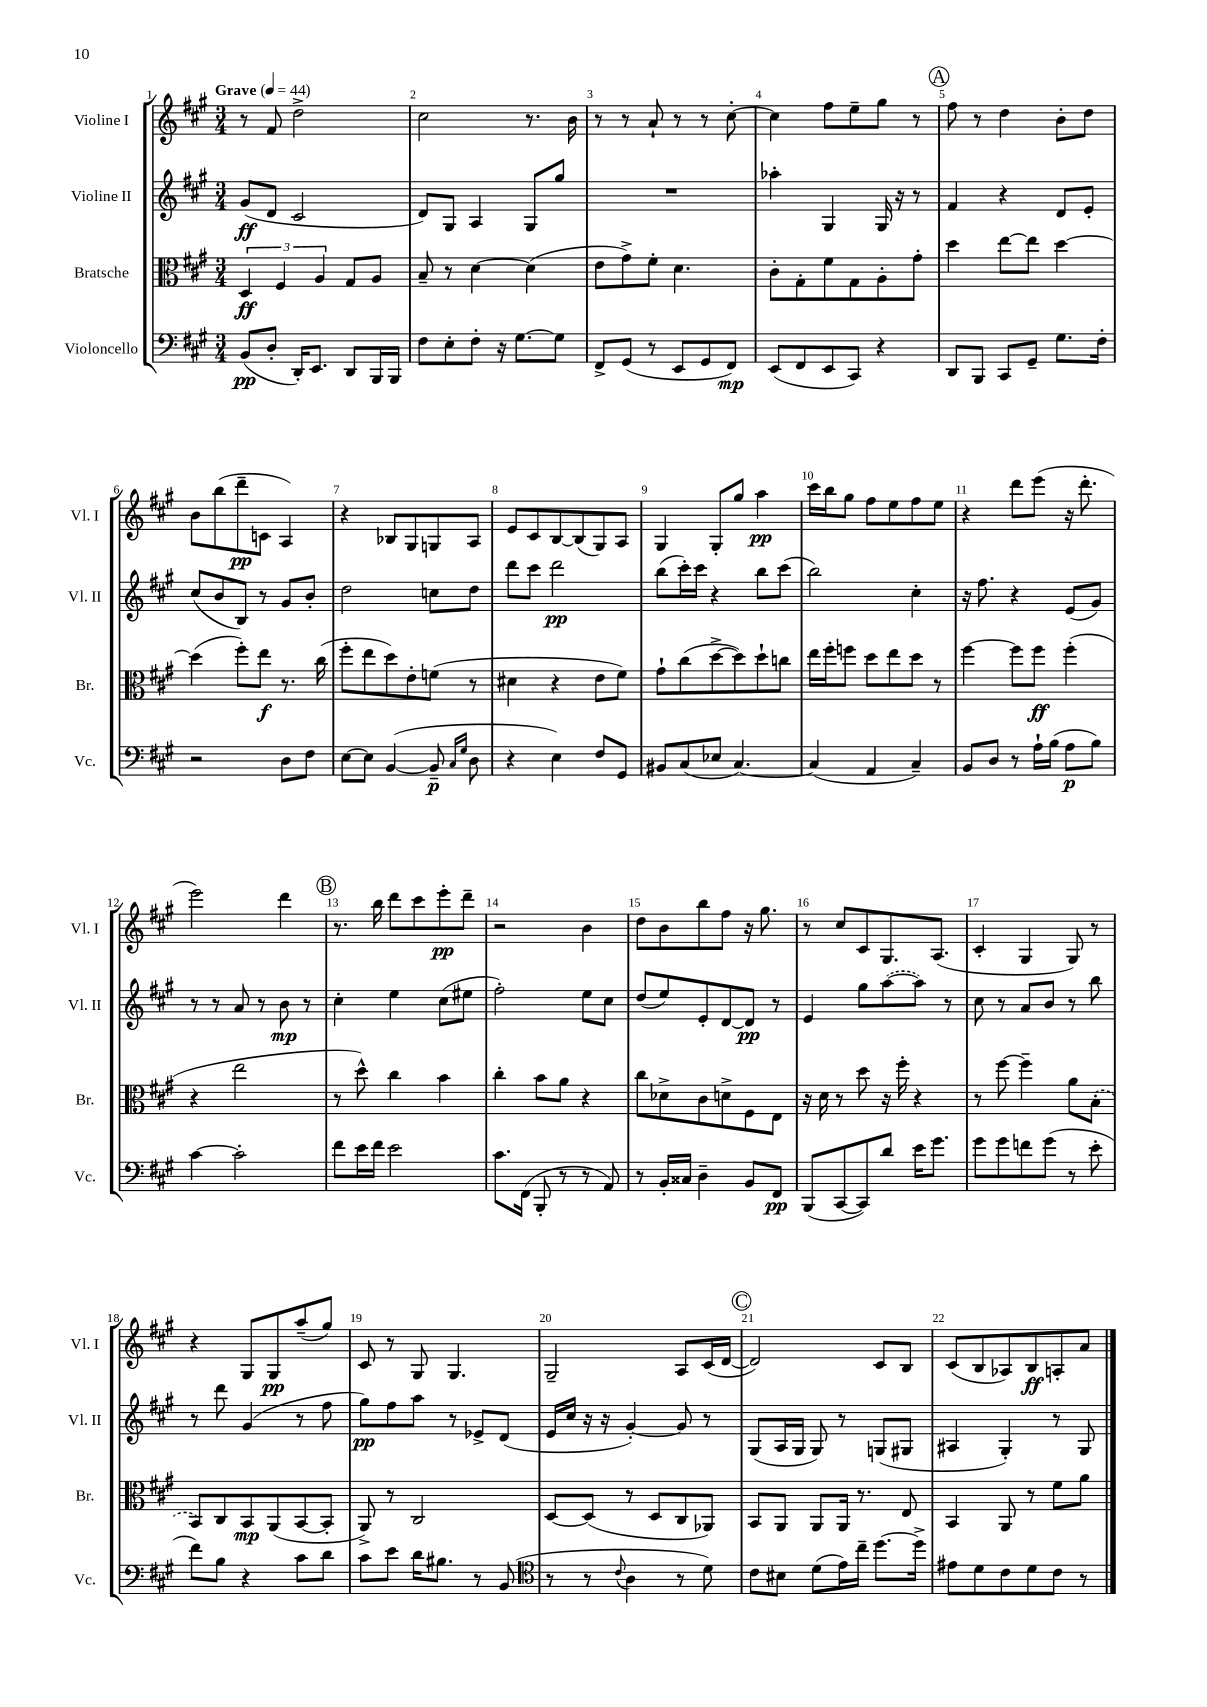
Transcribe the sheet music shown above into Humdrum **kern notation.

**kern	**dynam	**kern	**dynam	**kern	**dynam	**kern	**dynam
*part4	*part4	*part3	*part3	*part2	*part2	*part1	*part1
*staff4	*staff4	*staff3	*staff3	*staff2	*staff2	*staff1	*staff1
*I"Violoncello	*	*I"Bratsche	*	*I"Violine II	*	*I"Violine I	*
*I'Vc.	*	*I'Br.	*	*I'Vl. II	*	*I'Vl. I	*
*clefF4	*	*clefC3	*	*clefG2	*	*clefG2	*
*k[f#c#g#]	*	*k[f#c#g#]	*	*k[f#c#g#]	*	*k[f#c#g#]	*
*M3/4	*	*M3/4	*	*M3/4	*	*M3/4	*
*MM44	*	*MM44	*	*MM44	*	*MM44	*
=1	=1	=1	=1	=1	=1	=1	=1
!	!	!	!	!	!	!LO:TX:a:B:t=Grave	!
(8BB/L	pp	6D/	ff	(8g#/L	ff	8r	.
8D'/J	.	.	.	8d/J	.	8f#/	.
.	.	6F#/	.	.	.	.	.
16DD'/KL)	.	.	.	2c#/	.	2dd^\	.
8.EE/J	.	.	.	.	.	.	.
.	.	6A/	.	.	.	.	.
8DD/L	.	8G#/L	.	.	.	.	.
16BBB/L	.	8A/J	.	.	.	.	.
16BBB/JJ	.	.	.	.	.	.	.
=2	=2	=2	=2	=2	=2	=2	=2
8F#\L	.	8B~/	.	8d/L)	.	2cc#\	.
8E'\	.	8r	.	8G#/J	.	.	.
8F#'\J	.	[4d\	.	4A/	.	.	.
16r	.	.	.	.	.	.	.
[8.G#\L	.	.	.	.	.	.	.
.	.	(4d\]	.	8G#/L	.	8.r	.
8G#\J]	.	.	.	8gg#/J	.	.	.
.	.	.	.	.	.	16b\	.
=3	=3	=3	=3	=3	=3	=3	=3
8FF#^/L	.	8e\L	.	2.r	.	8r	.
(8GG#/J	.	8g#^\)	.	.	.	8r	.
8r	.	8f#'\J	.	.	.	8a`/	.
8EE/L	.	4.d\	.	.	.	8r	.
8GG#/	.	.	.	.	.	8r	.
8FF#/J)	mp	.	.	.	.	[8cc#'\	.
=4	=4	=4	=4	=4	=4	=4	=4
(8EE/L	.	8c#'\L	.	4aa-X'\	.	4cc#\]	.
8FF#/	.	8G#'\	.	.	.	.	.
8EE/	.	8f#\	.	4G#/	.	8ff#\L	.
8CC#/J)	.	8G#\	.	.	.	8ee~\	.
4r	.	8A'\	.	16G#/	.	8gg#\J	.
.	.	.	.	16r	.	.	.
.	.	8g#'\J	.	8r	.	8r	.
!!LO:REH:place=s1:t=A
=5	=5	=5	=5	=5	=5	=5	=5
8DD/L	.	4dd\	.	4f#/	.	8ff#\	.
8BBB/J	.	.	.	.	.	8r	.
8CC#/L	.	[8ee\L	.	4r	.	4dd\	.
8GG#~/J	.	8ee\J]	.	.	.	.	.
8.G#\L	.	[4dd\	.	8d/L	.	8b'\L	.
.	.	.	.	8e'/J	.	8dd\J	.
16F#'\Jk	.	.	.	.	.	.	.
!!LO:LB:g=z
=6	=6	=6	=6	=6	=6	=6	=6
2r	.	(4dd\]	.	(8cc#/L	.	8b\L	.
.	.	.	.	8b/	.	(8bb\	.
.	.	8ff#'\L)	.	8B/J)	.	8ddd~\	pp
.	.	8ee\J	f	8r	.	8cn\J	.
8D\L	.	8.r	.	8g#/L	.	4A/)	.
8F#\J	.	.	.	8b'/J	.	.	.
.	.	(16cc#\	.	.	.	.	.
=7	=7	=7	=7	=7	=7	=7	=7
[8E\L	.	8ff#'\L	.	2dd\	.	4r	.
8E\J]	.	8ee\	.	.	.	.	.
([4BB/	.	8dd\)	.	.	.	8B-X/L	.
.	.	8e'\	.	.	.	8G#/	.
8BB~/]	p	(8fn\J	.	8ccn\L	.	8Gn/	.
16qqC#/LL	.	.	.	.	.	.	.
16qqG#/JJ	.	.	.	.	.	.	.
8D\	.	8r	.	8dd\J	.	8A/J	.
=8	=8	=8	=8	=8	=8	=8	=8
4r	.	4d#X\	.	8ddd\L	.	8e/L	.
.	.	.	.	8ccc#\J	.	8c#/	.
4E\)	.	4r	.	2ddd\	pp	[8B/	.
.	.	.	.	.	.	(8B/]	.
8F#/L	.	8e\L	.	.	.	8G#/)	.
8GG#/J	.	8f#\J)	.	.	.	8A/J	.
=9	=9	=9	=9	=9	=9	=9	=9
8BB#X/L	.	8g#`\L	.	(8bb\L	.	4G#/	.
(8C#/	.	(8cc#\	.	16ccc#'\L)	.	.	.
.	.	.	.	16ccc#\JJ	.	.	.
8E-X/J	.	[8dd^\	.	4r	.	8G#'/L	.
[4.C#/)	.	8dd\])	.	.	.	8gg#/J	.
.	.	8dd`\	.	8bb\L	.	4aa\	pp
.	.	8ccn\J	.	(8ccc#\J	.	.	.
=10	=10	=10	=10	=10	=10	=10	=10
(4C#/]	.	16ee\LL	.	2bb\)	.	16ccc#\LL	.
.	.	16ff#'\J	.	.	.	16bb\J	.
.	.	8ffn\J	.	.	.	8gg#\J	.
4AA/	.	8dd\L	.	.	.	8ff#\L	.
.	.	8ee\	.	.	.	8ee\	.
4C#~/)	.	8dd\J	.	4cc#'\	.	8ff#\	.
.	.	8r	.	.	.	8ee\J	.
=11	=11	=11	=11	=11	=11	=11	=11
8BB/L	.	[4ff#\	.	16r	.	4r	.
.	.	.	.	8.ff#\	.	.	.
8D/J	.	.	.	.	.	.	.
8r	.	8ff#\L]	.	4r	.	8ddd\L	.
16A`\LL	.	8ff#\J	ff	.	.	(8eee\J	.
(16B\JJ	.	.	.	.	.	.	.
8A\L	p	(4ff#'\	.	(8e/L	.	16r	.
.	.	.	.	.	.	8.ddd'\	.
8B\J)	.	.	.	8g#/J)	.	.	.
!!LO:LB:g=z
=12	=12	=12	=12	=12	=12	=12	=12
[4c#\	.	4r	.	8r	.	2eee\)	.
.	.	.	.	8r	.	.	.
2c#'\]	.	2ee\	.	8a/	.	.	.
.	.	.	.	8r	.	.	.
.	.	.	.	8b\	mp	4ddd\	.
.	.	.	.	8r	.	.	.
!!LO:REH:place=s1:t=B
=13	=13	=13	=13	=13	=13	=13	=13
8f#\L	.	8r	.	4cc#'\	.	8.r	.
16e\L	.	8dd^^\)	.	.	.	.	.
16f#\JJ	.	.	.	.	.	16bb\	.
2e\	.	4cc#\	.	4ee\	.	8ddd\L	.
.	.	.	.	.	.	8ccc#\	.
.	.	4b\	.	(8cc#\L	.	8eee'\	pp
.	.	.	.	8ee#X\J	.	8ddd~\J	.
=14	=14	=14	=14	=14	=14	=14	=14
8.c#\L	.	4cc#'\	.	2ff#'\)	.	2r	.
(16FF#\Jk	.	.	.	.	.	.	.
8BBB'/	.	8b\L	.	.	.	.	.
8r	.	8a\J	.	.	.	.	.
8r	.	4r	.	8ee\L	.	4b\	.
8AA/)	.	.	.	8cc#\J	.	.	.
=15	=15	=15	=15	=15	=15	=15	=15
8r	.	8cc#\L	.	(8dd/L	.	8dd\L	.
16BB'/LL	.	8d-X^\	.	8ee/)	.	8b\	.
16C##X/JJ	.	.	.	.	.	.	.
4D~\	.	8c#\	.	8e'/	.	8bb\	.
.	.	8dn^\	.	[8d/	.	8ff#\J	.
8BB/L	.	8F#\	.	8d/J]	pp	16r	.
.	.	.	.	.	.	8.gg#\	.
8FF#/J	pp	8E\J	.	8r	.	.	.
=16	=16	=16	=16	=16	=16	=16	=16
(8BBB/L	.	16r	.	4e/	.	8r	.
.	.	16d\	.	.	.	.	.
[8CC#/	.	8r	.	.	.	8cc#/L	.
8CC#/])	.	8dd\	.	8gg#\L	.	8c#/	.
8d/J	.	16r	.	([8aa\	.	8.G#/	.
.	.	16ff#'\	.	.	.	.	.
16e\KL	.	4r	.	8aa\J])	.	.	.
8.g#\J	.	.	.	.	.	(8.A/J	.
.	.	.	.	8r	.	.	.
=17	=17	=17	=17	=17	=17	=17	=17
8g#\L	.	8r	.	8cc#\	.	4c#'/	.
8g#\	.	[8ff#\	.	8r	.	.	.
8fn\	.	4ff#~\]	.	8a/L	.	4G#/	.
(8g#\J	.	.	.	8b/J	.	.	.
8r	.	8a\L	.	8r	.	8G#/)	.
8e'\	.	(8B'\J	.	8bb\	.	8r	.
!!LO:LB:g=z
=18	=18	=18	=18	=18	=18	=18	=18
8f#\L)	.	8BB/L)	.	8r	.	4r	.
8B\J	.	8C#/	.	8ddd\	.	.	.
4r	.	8BB/	mp	(4g#/	.	8G#/L	.
.	.	(8AA/	.	.	.	8G#/	pp
8c#\L	.	[8BB/	.	8r	.	(8aa~/	.
8d\J	.	8BB'/J]	.	8ff#\	.	8gg#/J)	.
=19	=19	=19	=19	=19	=19	=19	=19
8c#\L	.	8AA^/)	.	8gg#\L)	pp	8c#/	.
8e\J	.	8r	.	8ff#\	.	8r	.
16d\KL	.	2C#/	.	8aa\J	.	8G#/	.
8.B#X\J	.	.	.	.	.	.	.
.	.	.	.	8r	.	4.G#/	.
8r	.	.	.	8e-X^/L	.	.	.
(8BB/	.	.	.	(8d/J	.	.	.
=20	=20	=20	=20	=20	=20	=20	=20
*clefC4	*	*	*	*	*	*	*
8r	.	[8D/L	.	16e/LL	.	2G#~/	.
.	.	.	.	16cc#/JJ	.	.	.
8r	.	(8D/J]	.	16r	.	.	.
.	.	.	.	16r	.	.	.
8qqc#/	.	.	.	.	.	.	.
4A\	.	8r	.	[4g#'/)	.	.	.
.	.	8D/L	.	.	.	.	.
8r	.	8C#/	.	8g#/]	.	8A/L	.
8d\)	.	8AA-X/J)	.	8r	.	(16c#/L	.
.	.	.	.	.	.	[16d/JJ	.
!!LO:REH:place=s1:t=C
=21	=21	=21	=21	=21	=21	=21	=21
8c#\L	.	8BB/L	.	(8G#/L	.	2d/])	.
8B#X\J	.	8AA/J	.	16A/L	.	.	.
.	.	.	.	16G#/JJ	.	.	.
(8d\L	.	8AA/L	.	8G#/)	.	.	.
16e\L)	.	16AA/Jk	.	8r	.	.	.
16cc#~\JJ	.	8.r	.	.	.	.	.
[8.dd\L	.	.	.	(8Gn/L	.	8c#/L	.
.	.	8E/	.	8G#X/J	.	8B/J	.
16dd^\Jk]	.	.	.	.	.	.	.
=22	=22	=22	=22	=22	=22	=22	=22
8e#X\L	.	4BB/	.	4A#X/	.	(8c#/L	.
8d\	.	.	.	.	.	8B/	.
8c#\	.	8AA/	.	4G#'/)	.	8A-X/)	.
8d\	.	8r	.	.	.	8B/	ff
8c#\J	.	8f#\L	.	8r	.	8An'/	.
8r	.	8a\J	.	8G#/	.	8a/J	.
==	==	==	==	==	==	==	==
*-	*-	*-	*-	*-	*-	*-	*-
